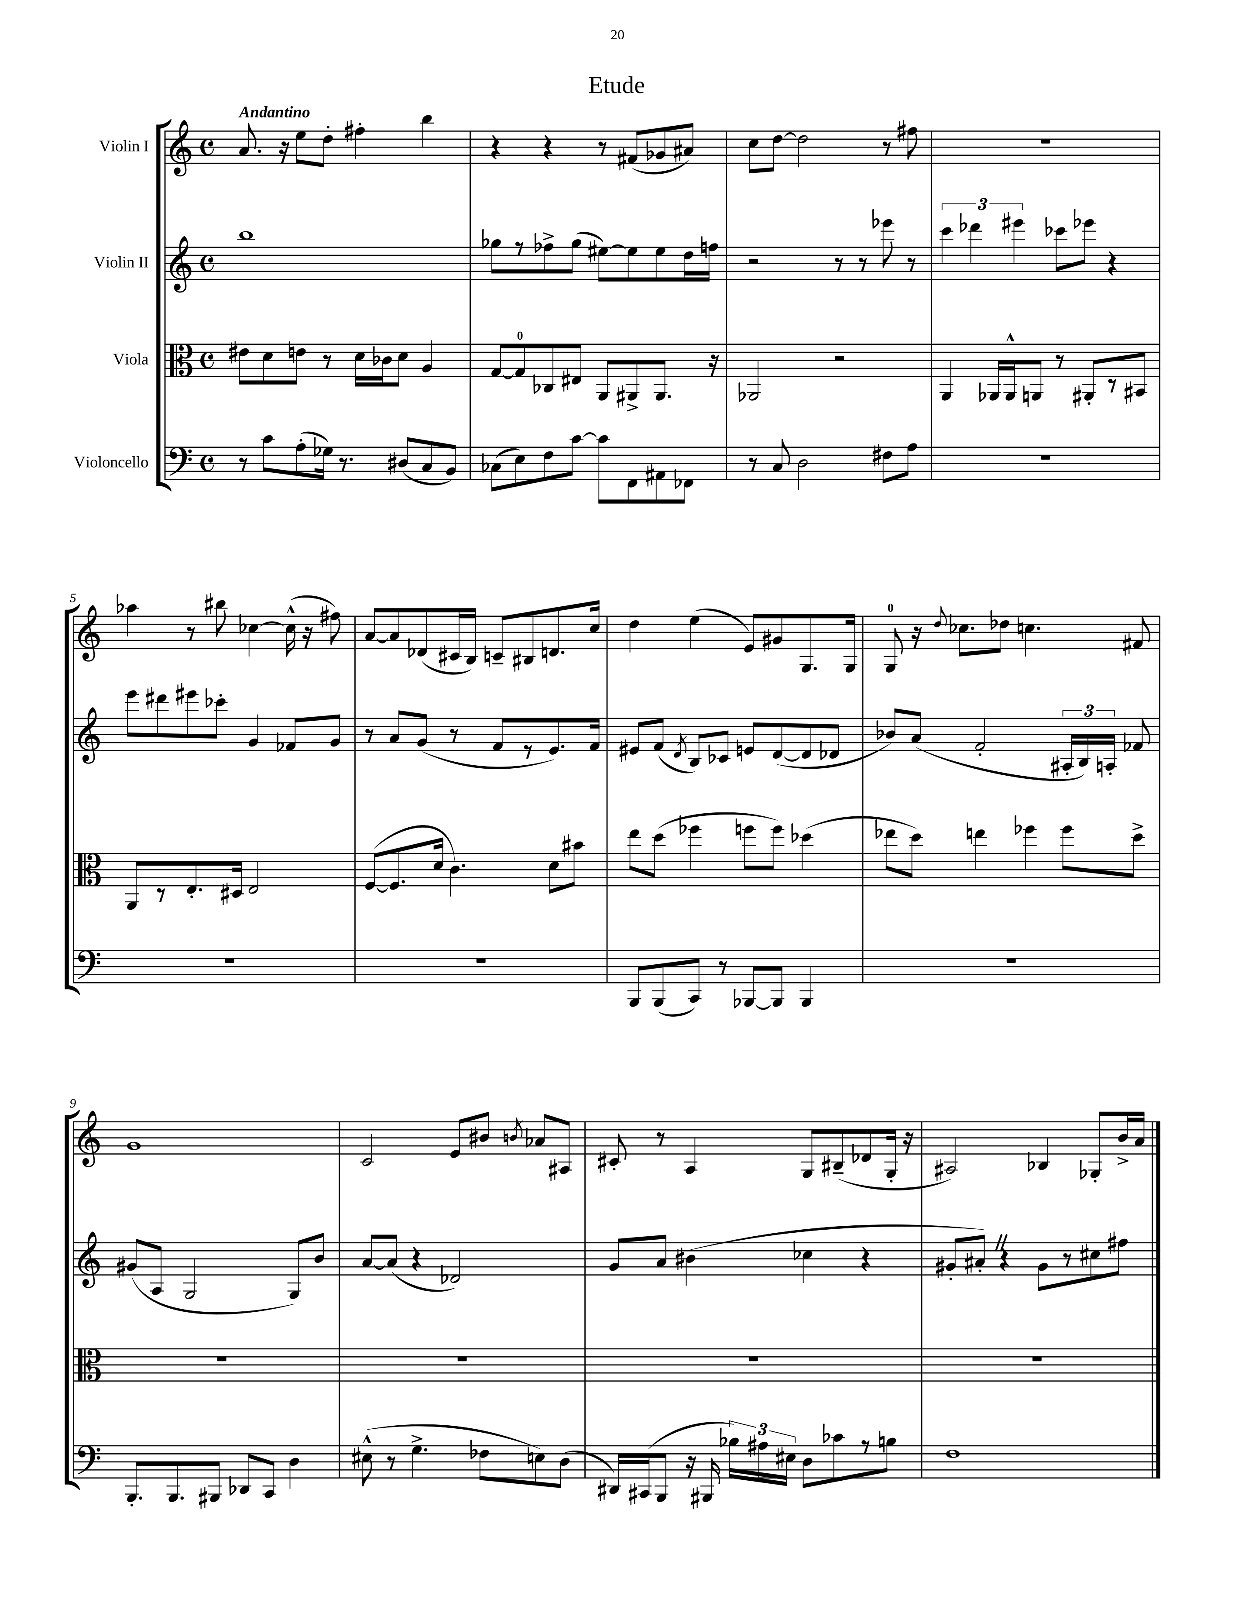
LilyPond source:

\header { title = "Etude" }
<<
\new StaffGroup <<
\new Staff = "s0" \with { instrumentName = "Violin I" } {
    \clef treble \key c \major \defaultTimeSignature \time 4/4 \tempo "Andantino"
    \autoBeamOff a'8. r16 e''8[ d''8]-. fis''4-. b''4 |
    r4 r4 r8 fis'8[( ges'8 ais'8]) |
    c''8[ d''8]~ d''2 r8 fis''8 |
    R1 |
    aes''4 r8 bis''8 ces''4~ ces''16-^( r16 fis''8) |
    a'8[~ a'8 des'8( cis'16 b16]) c'8[-- bis8 d'8. c''16] |
    d''4 e''4( e'8[) gis'8 g8. g16] |
    g8-0 r16 \appoggiatura { d''8 } ces''8.[ des''8] c''4. fis'8 |
    g'1 |
    c'2 e'8[ bis'8] \acciaccatura { b'8 } aes'8[ ais8] |
    cis'8-. r8 a4 g8[ bis8--( des'8 g16]-. r16 |
    ais2) bes4 ges8[-. b'16-> a'16] \bar "|." |
}
\new Staff = "s1" \with { instrumentName = "Violin II" } {
    \clef treble \key c \major \defaultTimeSignature \time 4/4
    \autoBeamOff b''1 |
    ges''8[ r8 fes''8-> ges''8]( eis''8[~) eis''8 eis''8 d''16 f''16] |
    r2 r8 r8 ees'''8 r8 |
    \tuplet 3/2 { c'''4 des'''4 eis'''4 } ces'''8[ ees'''8] r4 |
    e'''8[ dis'''8 eis'''8 ces'''8]-. g'4 fes'8[ g'8] |
    r8 a'8[ g'8]( r8 f'8[ r8 e'8.) f'16] |
    eis'8[ f'8]( \acciaccatura { d'8 } b8[) ces'8] e'8[ d'8~( d'8 des'8] |
    bes'8[) a'8]( f'2-. \tuplet 3/2 { ais16[-. b16) a16]-. } fes'8 |
    gis'8[( a8] g2 g8[) b'8] |
    a'8[~ a'8]( r4 des'2) |
    g'8[ a'8] bis'4( ces''4 r4 |
    gis'8[-. ais'8]-.) \once \override BreathingSign.text = \markup { \musicglyph "scripts.caesura.straight" } \breathe r4 gis'8[ r8 cis''8 fis''8] \bar "|." |
}
\new Staff = "s2" \with { instrumentName = "Viola" } {
    \clef alto \key c \major \defaultTimeSignature \time 4/4
    \autoBeamOff eis'8[ d'8 e'8] r8 d'16[ ces'16 d'8] a4 |
    g8[~ g8-0 ces8 eis8] a,8[ ais,8-> ais,8.] r16 |
    aes,2 r2 |
    a,4 aes,16[ aes,16-^ a,8] r8 ais,8[-. r8 bis,8] |
    a,8[ r8 e8.-. dis16] e2 |
    f8[~( f8. d'16] c'4.) d'8[ bis'8] |
    e''8[ d''8]( fes''4 f''8[ f''8]) des''4( |
    ees''8[ d''8]) e''4 fes''4 fes''8[ d''8]-> |
    R1 |
    R1 |
    R1 |
    R1 \bar "|." |
}
\new Staff = "s3" \with { instrumentName = "Violoncello" } {
    \clef bass \key c \major \defaultTimeSignature \time 4/4
    \autoBeamOff r8 c'8[ a8-.( ges16]) r8. dis8[( c8 b,8]) |
    ces8[( e8) f8 c'8]~ c'8[ f,8 ais,8 fes,8] |
    r8 c8 d2 fis8[ a8] |
    R1 |
    R1 |
    R1 |
    b,,8[ b,,8( c,8]) r8 bes,,8[~ bes,,8] bes,,4 |
    R1 |
    b,,8.[-. b,,8. bis,,8] des,8[ c,8] d4 |
    eis8-^( r8 g4.-> fes8[ e8) d8]( |
    dis,16[) cis,16( b,,8] r16 bis,,16 \tuplet 3/2 { bes16[) ais16 eis16] } d8[ ces'8 r8 b8] |
    f1 \bar "|." |
}
>>
>>
